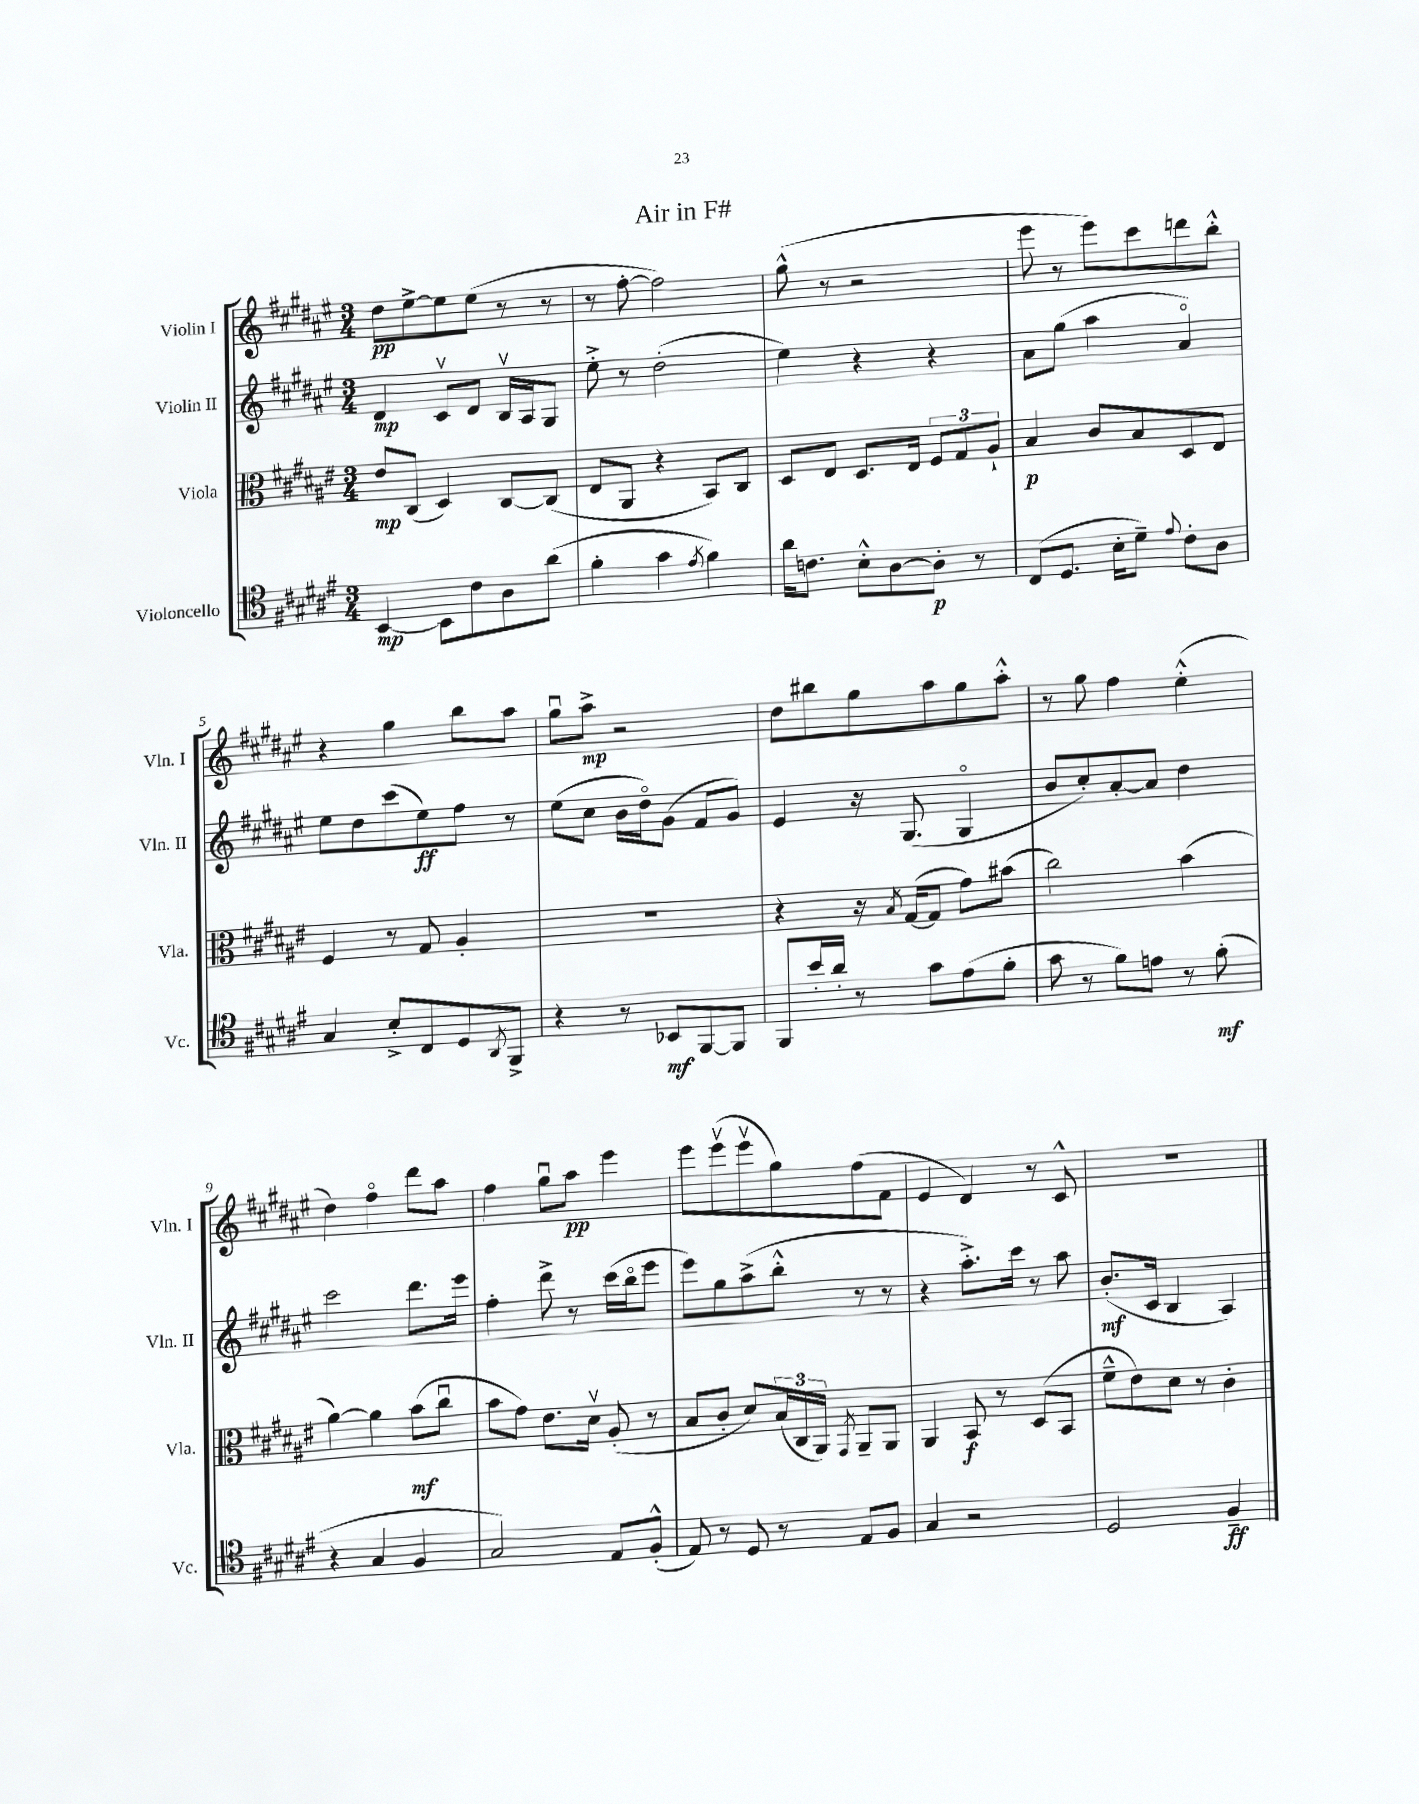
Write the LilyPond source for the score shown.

\header { title = "Air in F#" }
<<
\new StaffGroup <<
\new Staff = "s0" \with { instrumentName = "Violin I" shortInstrumentName = "Vln. I" } {
    \clef treble \key fis \major \numericTimeSignature \time 3/4
    dis''8\pp eis''8~-> eis''8 eis''8( r8 r8 |
    r8 fis''8~-. fis''2) |
    gis''8-^( r8 r2 |
    eis'''8 r8 eis'''8) cis'''8 d'''8 b''8-.-^ |
    r4 gis''4 b''8 ais''8 |
    gis''8\downbow ais''8->\mp r2 |
    dis''8 bis''8 gis''8 ais''8 gis''8 ais''8-.-^ |
    r8 gis''8 fis''4 eis''4-.-^( |
    dis''4) fis''4\flageolet dis'''8 ais''8 |
    fis''4 gis''8\downbow ais''8\pp eis'''4 |
    eis'''8 eis'''8\upbow( eis'''8\upbow gis''8) fis''8( fis'8 |
    eis'4 dis'4) r8 cis'8-^ |
    R2. \bar "|." |
}
\new Staff = "s1" \with { instrumentName = "Violin II" shortInstrumentName = "Vln. II" } {
    \clef treble \key fis \major \numericTimeSignature \time 3/4
    dis'4\mp cis'8\upbow dis'8 b16\upbow ais16 gis8 |
    eis''8-.-> r8 dis''2-.( |
    eis''4) r4 r4 |
    ais'8 gis''8( ais''4 ais'4\flageolet) |
    eis''8 dis''8 cis'''8( eis''8\ff) fis''8 r8 |
    eis''8( cis''8 b'16 dis''16\flageolet) gis'8( fis'8 gis'8) |
    eis'4 r16 gis8.( gis4\flageolet |
    b'8 cis''8-.) ais'8~-. ais'8 dis''4 |
    cis'''2 dis'''8. eis'''16 |
    fis''4-. dis'''8-> r8 cis'''16( b''16\flageolet eis'''8 |
    eis'''8) gis''8 ais''8->( b''8-.-^ r8 r8 |
    r4 ais''8.-.->) cis'''16 r8 ais''8 |
    b'8.-.\mf( cis'16 b4 ais4) \bar "|." |
}
\new Staff = "s2" \with { instrumentName = "Viola" shortInstrumentName = "Vla." } {
    \clef alto \key fis \major \numericTimeSignature \time 3/4
    eis'8\mp cis8( dis4) cis8~ cis8( |
    eis8 ais,8 r4 b,8) cis8 |
    dis8 eis8 dis8. eis16 \tuplet 3/2 { fis8 gis8 ais8-! } |
    b4\p cis'8 b8 dis8 eis8 |
    fis4 r8 gis8 ais4-. |
    R2. |
    r4 r16 \acciaccatura { b8 } gis16~( gis8 gis'8) bis'8( |
    cis''2) b'4( |
    ais'4~) ais'4 b'8\mf( cis''8\downbow |
    b'8 gis'8) eis'8. dis'16\upbow ais8-.( r8 |
    b8 cis'8-. dis'8) \tuplet 3/2 { b16( cis16 ais,16) } \acciaccatura { gis,8 } ais,8-- ais,8 |
    ais,4 b,8\f r8 dis8( b,8 |
    fis'8---^ eis'8) dis'8 r8 cis'4-. \bar "|." |
}
\new Staff = "s3" \with { instrumentName = "Violoncello" shortInstrumentName = "Vc." } {
    \clef tenor \key fis \major \numericTimeSignature \time 3/4
    b,4~\mp b,8 cis'8 ais8 ais'8( |
    fis'4-. gis'4 \acciaccatura { eis'8 } fis'4) |
    ais'16 c'8. b8-.-^ ais8~ ais8-.\p r8 |
    cis8( dis8. b16-. dis'8--) \appoggiatura { eis'8 } cis'8-. ais8 |
    gis4 b8-.-> cis8 dis8 \acciaccatura { ais,8 } fis,8-> |
    r4 r8 bes,8\mf fis,8~ fis,8 |
    fis,8 b'16-. ais'16-. r8 gis'8 eis'8( fis'8-. |
    gis'8 r8 fis'8) e'8 r8 fis'8-.\mf( |
    r4 gis4 fis4 |
    gis2) eis8 fis8-.-^( |
    eis8) r8 dis8 r8 eis8 fis8 |
    gis4 r2 |
    dis2 fis4--\ff \bar "|." |
}
>>
>>
